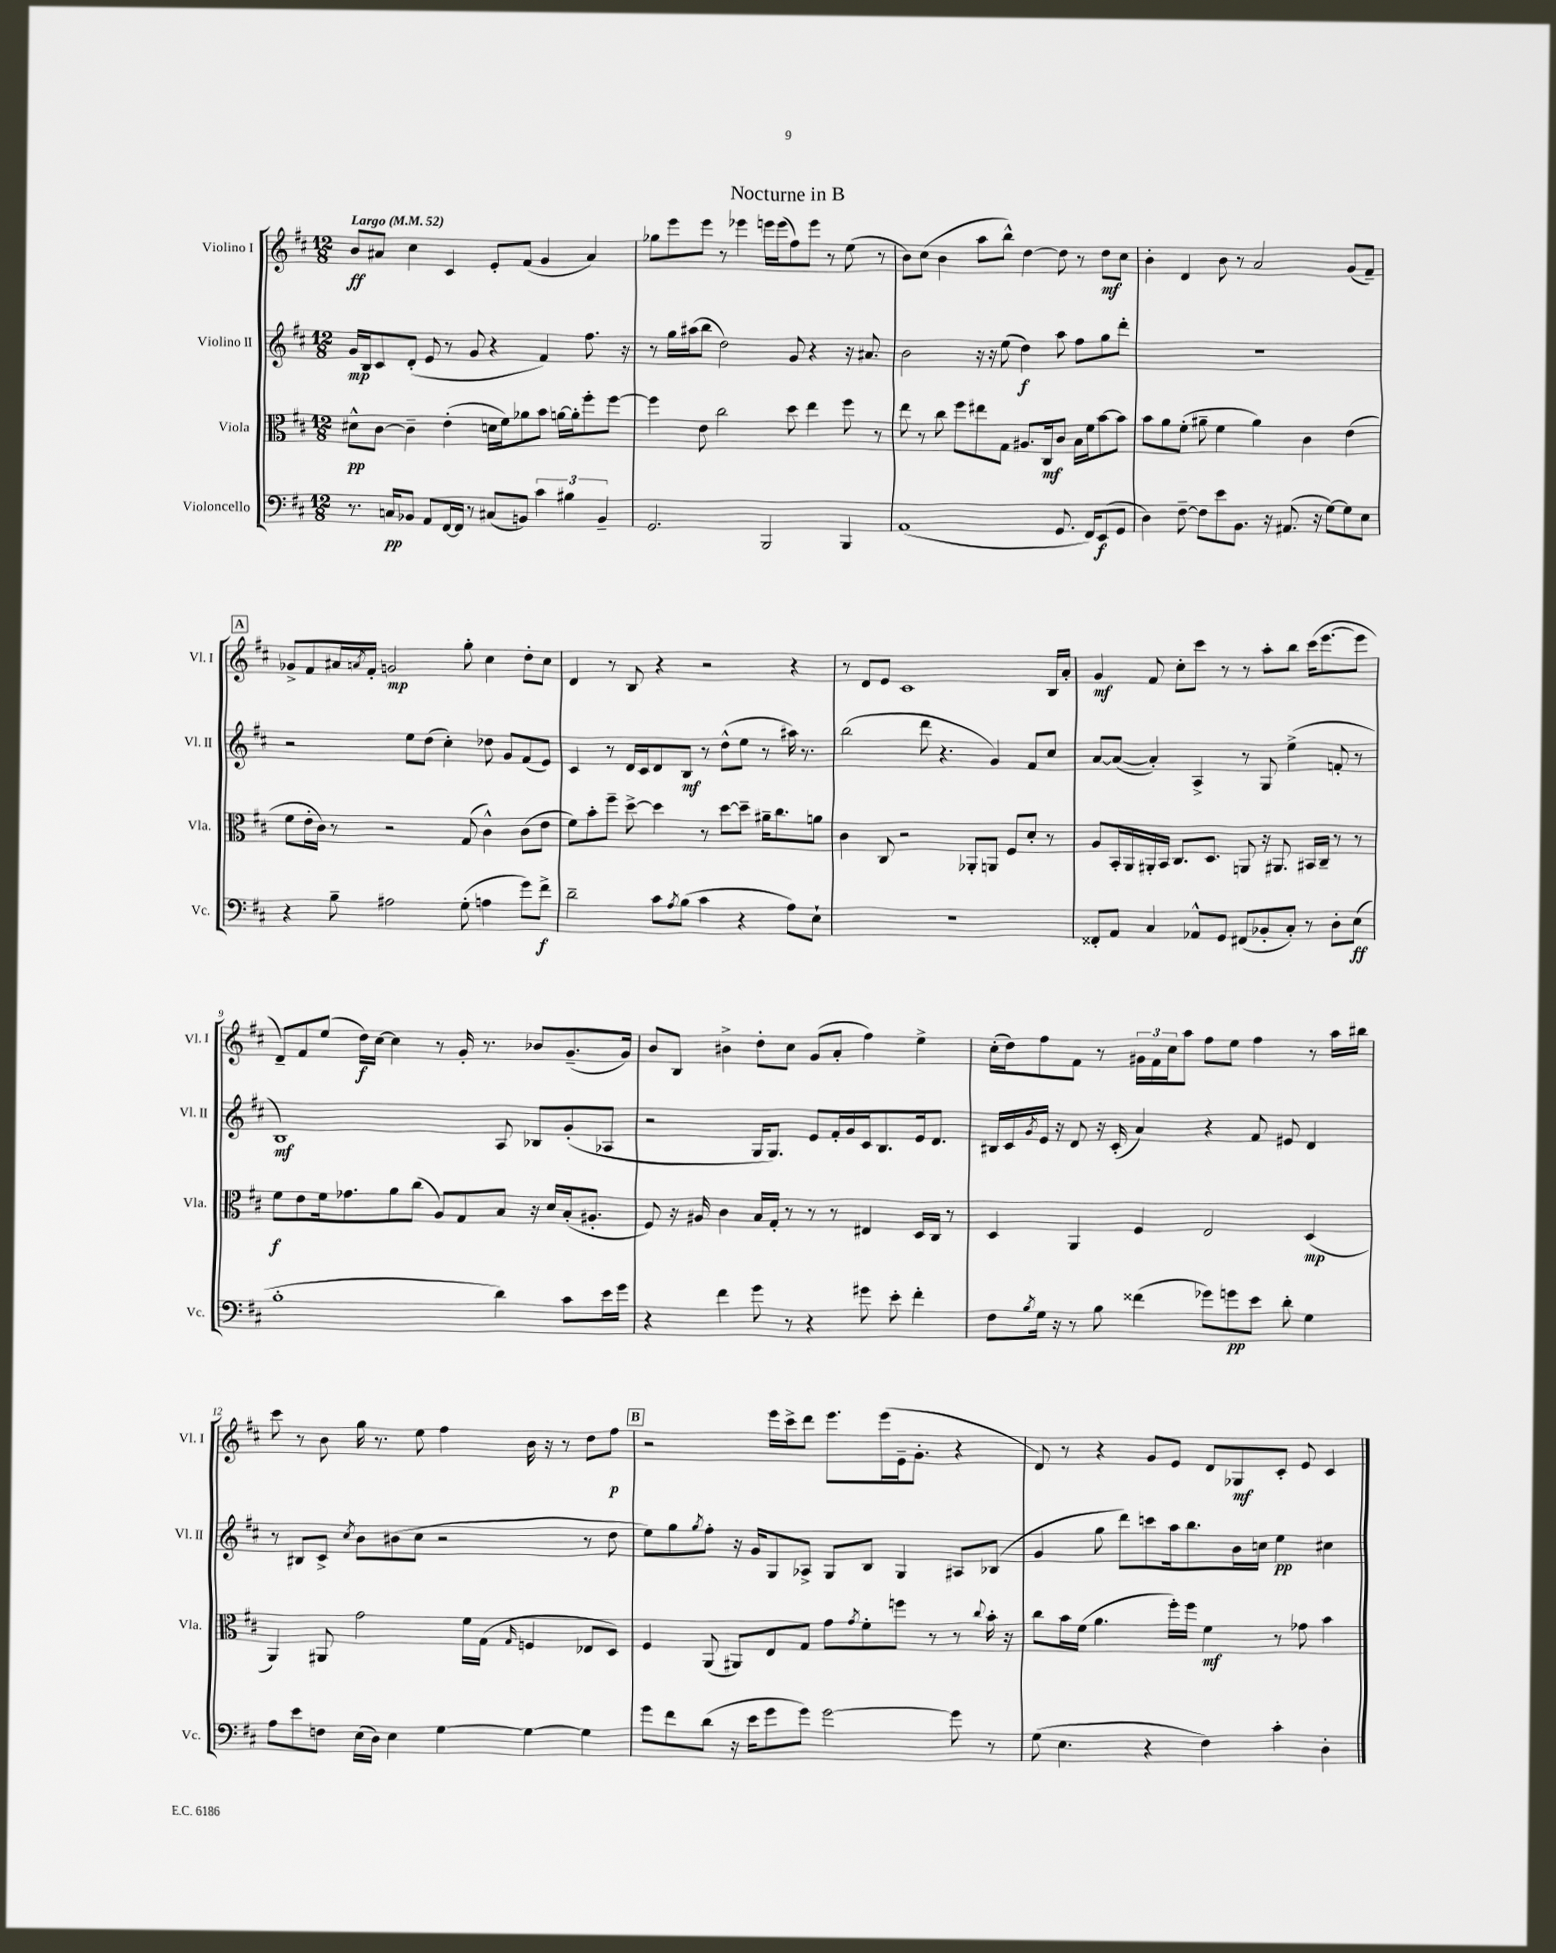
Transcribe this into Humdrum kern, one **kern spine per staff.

**kern	**dynam	**kern	**dynam	**kern	**dynam	**kern	**dynam
*part4	*part4	*part3	*part3	*part2	*part2	*part1	*part1
*staff4	*staff4	*staff3	*staff3	*staff2	*staff2	*staff1	*staff1
*I"Violoncello	*	*I"Viola	*	*I"Violino II	*	*I"Violino I	*
*I'Vc.	*	*I'Vla.	*	*I'Vl. II	*	*I'Vl. I	*
*clefF4	*	*clefC3	*	*clefG2	*	*clefG2	*
*k[f#c#]	*	*k[f#c#]	*	*k[f#c#]	*	*k[f#c#]	*
*M12/8	*	*M12/8	*	*M12/8	*	*M12/8	*
*MM52	*	*MM52	*	*MM52	*	*MM52	*
=1	=1	=1	=1	=1	=1	=1	=1
!	!	!	!	!	!	!LO:TX:a:B:t=Largo	!
8.r	.	8d#X^^\L	pp	16g/LL	mp	8b/L	ff
.	.	.	.	16B/J	.	.	.
.	.	[8c#\J	.	8c#/	.	8a#X/J	.
16Cn/KL	pp	.	.	.	.	.	.
8BB-X/J	.	4c#~\]	.	(8d'/J	.	4cc#\	.
8AA/L	.	.	.	8e/	.	.	.
[16FF#/L	.	(4e'\	.	8r	.	4c#/	.
16FF#/JJ]	.	.	.	.	.	.	.
8r	.	.	.	8g/	.	.	.
(8C#X/L	.	16dn\LL	.	4r	.	8e'/L	.
.	.	16f#\J)	.	.	.	.	.
8BBn/J)	.	8a-X\	.	.	.	(8f#/J	.
6c#\	.	8b\J	.	4f#/)	.	4g/	.
.	.	[16an\LL	.	.	.	.	.
6B#X\	.	.	.	.	.	.	.
.	.	16a'\J]	.	.	.	.	.
.	.	8ff#'\	.	8.ff#\	.	4a#/)	.
6BB~/	.	.	.	.	.	.	.
.	.	[8ff#\J	.	.	.	.	.
.	.	.	.	16r	.	.	.
=2	=2	=2	=2	=2	=2	=2	=2
2.GG/	.	4ff#\]	.	8r	.	8gg-X\L	.
.	.	.	.	16gg\LL	.	8eee\	.
.	.	.	.	(16aa#X\J	.	.	.
.	.	8e\	.	8bb\J	.	8eee\J	.
.	.	2cc#\	.	2dd\)	.	8r	.
.	.	.	.	.	.	4eee-X\	.
2BBB/	.	.	.	.	.	16eeen\LL	.
.	.	.	.	.	.	(16eee\J	.
.	.	8dd\	.	8g/	.	8ff#\)	.
.	.	4ee\	.	4r	.	8eee\J	.
.	.	.	.	.	.	8r	.
4BBB/	.	8ff#\	.	16r	.	(8ee\	.
.	.	.	.	8.a#X/	.	.	.
.	.	8r	.	.	.	8r	.
=3	=3	=3	=3	=3	=3	=3	=3
(1AA	.	8ee\	.	2b\	.	8b\L)	.
.	.	8r	.	.	.	(8cc#\J	.
.	.	8cc#\	.	.	.	4b\	.
.	.	8ff#\L	.	.	.	.	.
.	.	8ee#X\	.	16r	.	8aa\L	.
.	.	.	.	16r	.	.	.
.	.	8G\J	.	(8ee\	.	8bb^^\J)	.
.	.	8.A#X/L	.	4dd\)	f	[4dd\	.
.	.	16C#/k	mf	.	.	.	.
8.GG/	.	8c#/J	.	8aa\	.	8dd\]	.
.	.	16B\LL	.	8ff#\L	.	8r	.
16FF#/KL)	.	16f#\J	.	.	.	.	.
(8EE/	f	[8b\	.	8gg\	.	8dd\L	mf
8GG/J	.	8b\J]	.	8ddd'\J	.	8cc#\J	.
=4	=4	=4	=4	=4	=4	=4	=4
4D\)	.	8b\L	.	1.r	.	4b'\	.
.	.	8a\	.	.	.	.	.
[8F#~\	.	(8f#'\J	.	.	.	4d/	.
8F#\L]	.	8a#X~\	.	.	.	.	.
8e\	.	4f#\	.	.	.	8b\	.
8.BB\J	.	.	.	.	.	8r	.
.	.	4a#\)	.	.	.	2a/	.
16r	.	.	.	.	.	.	.
(8.AA#X/	.	.	.	.	.	.	.
.	.	4c#\	.	.	.	.	.
16r	.	.	.	.	.	.	.
[8G\L)	.	.	.	.	.	.	.
8G\]	.	(4e\	.	.	.	(8g/L	.
8E\J	.	.	.	.	.	8f#~/J)	.
!!LO:LB:g=z
!!LO:REH:place=s1:t=A
=5	=5	=5	=5	=5	=5	=5	=5
4r	.	8f#\L	.	2r	.	8g-X^/L	.
.	.	16e'\L	.	.	.	8f#/	.
.	.	16c#\JJ)	.	.	.	.	.
8B~\	.	8r	.	.	.	16a#X/L	.
.	.	.	.	.	.	8qan/	.
.	.	.	.	.	.	16f#'/JJ	.
2A#X\	.	2r	.	.	.	2gn/	mp
.	.	.	.	8ee\L	.	.	.
.	.	.	.	(8dd\J	.	.	.
.	.	.	.	4cc#'\)	.	.	.
(8G'\	.	(8G/	.	.	.	8gg'\	.
4An\	.	4c#^^\)	.	8dd-X\	.	4cc#\	.
.	.	.	.	8g/L	.	.	.
8g\L)	.	(8c#\L	.	(8f#/	.	8dd'\L	.
8f#^\J	f	8e\J	.	8e/J)	.	8cc#\J	.
=6	=6	=6	=6	=6	=6	=6	=6
2d~\	.	8f#\L)	.	4c#/	.	4d/	.
.	.	8b'\	.	.	.	.	.
.	.	8ff#~\J	.	8r	.	8r	.
.	.	[8dd^\	.	16d/LL	.	8B/	.
.	.	.	.	16c#/J	.	.	.
8c#\L	.	4dd\]	.	8d/	.	4r	.
8qA/	.	.	.	.	.	.	.
(8B\J	.	.	.	8B/J	mf	.	.
4c#\	.	8r	.	8r	.	2r	.
.	.	[8dd\L	.	(8dd^^\L	.	.	.
4r	.	8dd~\J]	.	8ee\J	.	.	.
.	.	16a#X~\KL	.	8r	.	.	.
.	.	8.cc#\	.	.	.	.	.
8A\L)	.	.	.	16aa#X\)	.	4r	.
.	.	.	.	8.r	.	.	.
8E`\J	.	8an\J	.	.	.	.	.
=7	=7	=7	=7	=7	=7	=7	=7
1.r	.	4c#\	.	(2bb\	.	8r	.
.	.	.	.	.	.	8d/L	.
.	.	8C#/	.	.	.	8e/J	.
.	.	2r	.	.	.	1c#	.
.	.	.	.	8ddd\	.	.	.
.	.	.	.	4.r	.	.	.
.	.	8AA-X'/L	.	.	.	.	.
.	.	8AAn/J	.	4g/)	.	.	.
.	.	8F#/L	.	.	.	.	.
.	.	8d'/J	.	8f#/L	.	.	.
.	.	8r	.	8cc#/J	.	16B/LL	.
.	.	.	.	.	.	16a'/JJ	.
=8	=8	=8	=8	=8	=8	=8	=8
8FF##X'/L	.	8A/L	.	[8a/L	.	4g/	mf
8AA/J	.	16BB'/L	.	(8a/J_	.	.	.
.	.	16AA/	.	.	.	.	.
4C#/	.	16AA#X'/	.	4a'/])	.	8f#/	.
.	.	16BB/JJ	.	.	.	.	.
.	.	8.C#/L	.	.	.	8cc#'\L	.
8AA-X^^/L	.	.	.	4A^/	.	8ccc#\J	.
.	.	8.D/J	.	.	.	.	.
8GG/J	.	.	.	.	.	8r	.
(8FF#X/L	.	8AAn/	.	8r	.	8r	.
8BB-X'/	.	16r	.	8G/	.	8aa'\L	.
.	.	8.AA#X/	.	.	.	.	.
8C#'/J)	.	.	.	(4ee^\	.	8bb\J	.
8r	.	16BB#X/LL	.	.	.	(16ccc#\KL	.
.	.	16C#~/JJ	.	.	.	[8.eee\	.
8D'\L	.	8r	.	8fn'/	.	.	.
(8E\J	ff	8r	.	8r	.	8eee\J]	.
!!LO:LB:g=z
=9	=9	=9	=9	=9	=9	=9	=9
1B'	.	8f#\L	f	1B)	mf	8d~/L)	.
.	.	8e\	.	.	.	8f#/	.
.	.	16f#\k	.	.	.	(8ee/J	.
.	.	8.g-X\	.	.	.	.	.
.	.	.	.	.	.	16dd\LL)	f
.	.	.	.	.	.	[16cc#\JJ	.
.	.	8a\	.	.	.	4cc#\]	.
.	.	(8cc#\J	.	.	.	.	.
.	.	8A/L)	.	.	.	8r	.
.	.	8G/	.	.	.	16g'/	.
.	.	.	.	.	.	8.r	.
4d\)	.	8B/J	.	8A/	.	.	.
.	.	16r	.	8B-X/L	.	8b-X/L	.
.	.	16d/LL	.	.	.	.	.
8c#\L	.	(16B'/J	.	(8g'/	.	(8.g~/	.
.	.	8.A#X'/J	.	.	.	.	.
16e\L	.	.	.	8A-X/J	.	.	.
16g\JJ	.	.	.	.	.	16g/Jk)	.
=10	=10	=10	=10	=10	=10	=10	=10
4r	.	8F#/)	.	2r	.	8b/L	.
.	.	16r	.	.	.	8B/J	.
.	.	16A#X/	.	.	.	.	.
4f#\	.	4c#\	.	.	.	4b#X^\	.
8g\	.	16B/LL	.	16G/KL	.	8dd'\L	.
.	.	16G'/JJ	.	8.G/J)	.	.	.
8r	.	8r	.	.	.	8cc#\J	.
4r	.	8r	.	8e/L	.	(8g/L	.
.	.	8r	.	16f#'/L	.	8a'/J	.
.	.	.	.	16g/	.	.	.
8g#X\	.	4E#X/	.	16c#/J	.	4ff#\)	.
.	.	.	.	8.B/	.	.	.
8e'\	.	.	.	.	.	.	.
4f#'\	.	16D/LL	.	16e/k	.	4ee^\	.
.	.	16C#/JJ	.	8.d/J	.	.	.
.	.	8r	.	.	.	.	.
=11	=11	=11	=11	=11	=11	=11	=11
8F#\L	.	4D/	.	16B#X/LL	.	(16cc#'\LL	.
.	.	.	.	16c#/	.	16dd\J)	.
8qB/	.	.	.	8qg/	.	.	.
16G\Jk	.	.	.	16e/JJ	.	8ff#\	.
16r	.	.	.	16r	.	.	.
8r	.	4AA/	.	8d/	.	8f#\J	.
8B\	.	.	.	16r	.	8r	.
.	.	.	.	(16c#'/	.	.	.
(4f##X\	.	4F#/	.	4a/)	.	24g#X\LL	.
.	.	.	.	.	.	24f#\	.
.	.	.	.	.	.	24cc#\J	.
.	.	.	.	.	.	8aa\J	.
8g-X\L)	.	2E/	.	4r	.	8ff#\L	.
8gn\	pp	.	.	.	.	8ee\J	.
8e\J	.	.	.	8f#/	.	4ff#\	.
8d'\	.	.	.	8e#X/	.	.	.
4G\	.	(4D/	mp	4d/	.	8r	.
.	.	.	.	.	.	16aa\LL	.
.	.	.	.	.	.	16bb#X\JJ	.
!!LO:LB:g=z
=12	=12	=12	=12	=12	=12	=12	=12
8A\L	.	4AA/)	.	8r	.	8ccc#\	.
8e\	.	.	.	8B#X/L	.	8r	.
8Fn\J	.	8AA#X/	.	8c#^/J	.	8b\	.
.	.	.	.	8qcc#/	.	.	.
(16E\LL	.	2g\	.	8b\L	.	16gg\	.
16D\JJ)	.	.	.	.	.	8.r	.
4E\	.	.	.	(8b#X\	.	.	.
.	.	.	.	8cc#\J	.	8ee\	.
[4G\	.	.	.	2r	.	4ff#\	.
.	.	16f#\LL	.	.	.	.	.
.	.	(16G\JJ	.	.	.	.	.
.	.	16qqG/	.	.	.	.	.
4G\_	.	4Fn/	.	.	.	16b\	.
.	.	.	.	.	.	16r	.
.	.	.	.	.	.	8r	.
4G\]	.	8E-X/L	.	8r	.	8dd\L	.
.	.	8D/J)	.	8dd\	.	8ff#\J	p
!!LO:REH:place=s1:t=B
=13	=13	=13	=13	=13	=13	=13	=13
8g\L	.	4F#/	.	8ee\L)	.	2r	.
8f#\	.	.	.	8gg\	.	.	.
.	.	.	.	8qgg/	.	.	.
(8d\J	.	(8AA/	.	8ff#'\J	.	.	.
16r	.	8AA#X/L)	.	16r	.	.	.
16e\KL	.	.	.	16g/KL	.	.	.
8g\	.	8E/	.	8G/	.	16eee\LL	.
.	.	.	.	.	.	16ccc#^\J	.
8g\J)	.	8G/J	.	8A-X^/J	.	8ddd\J	.
[2g\	.	8g\L	.	8G/L	.	8.eee\L	.
.	.	8qg/	.	.	.	.	.
.	.	8f#'\	.	8B/J	.	.	.
.	.	.	.	.	.	(16eee\L	.
.	.	8ffn\J	.	4G/	.	16e~\J	.
.	.	.	.	.	.	8.g'\J	.
.	.	8r	.	.	.	.	.
8g\]	.	8r	.	8A#X/L	.	4r	.
.	.	8qqcc#/	.	.	.	.	.
8r	.	16b'\	.	(8B-X/J	.	.	.
.	.	16r	.	.	.	.	.
=14	=14	=14	=14	=14	=14	=14	=14
(8G\	.	8cc#\L	.	4g/	.	8d/)	.
4.E\	.	16b\L	.	.	.	8r	.
.	.	(16f#\JJ	.	.	.	.	.
.	.	4.a\	.	8gg\	.	4r	.
.	.	.	.	8ddd\L)	.	.	.
4r	.	.	.	8cccn\	.	8g/L	.
.	.	16ff#'\LL)	.	16aa\k	.	8e/J	.
.	.	16ff#\JJ	.	8.bb\	.	.	.
4F#\)	.	4f#\	mf	.	.	8d/L	.
.	.	.	.	16b\L	.	8G-X/	mf
.	.	.	.	16ccn\JJ	.	.	.
4c#'\	.	8r	.	4ee\	pp	8c#'/J	.
.	.	8g-X\	.	.	.	8e/	.
4D'\	.	4b\	.	4cc#X\	.	4c#/	.
==	==	==	==	==	==	==	==
*-	*-	*-	*-	*-	*-	*-	*-
